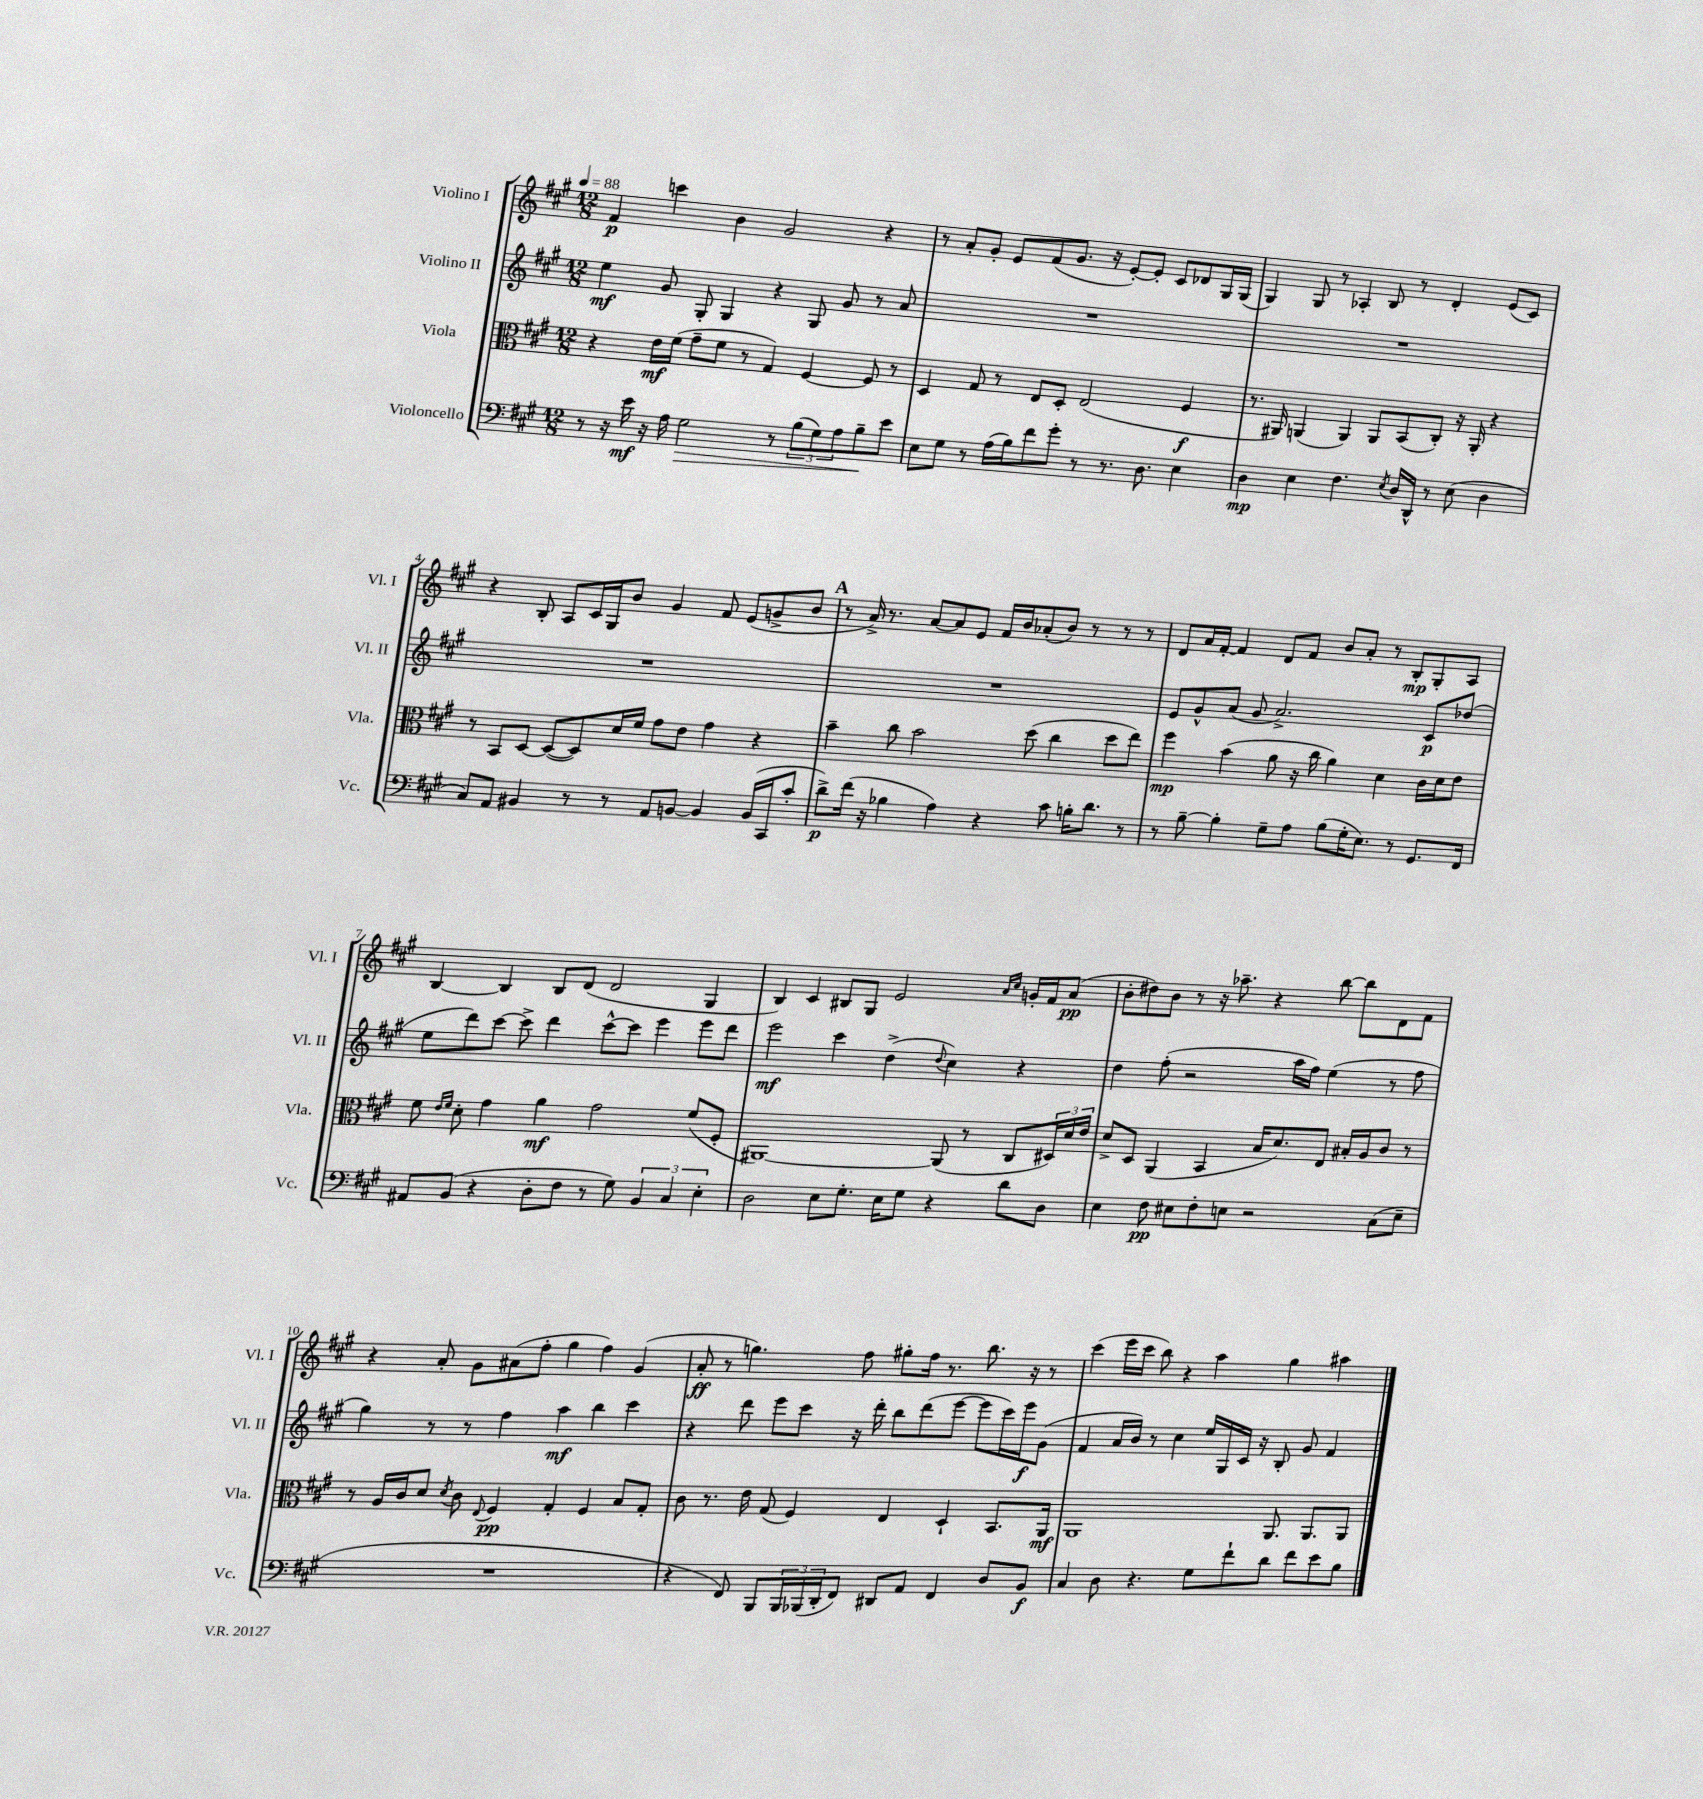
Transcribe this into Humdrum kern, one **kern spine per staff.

**kern	**dynam	**kern	**dynam	**kern	**dynam	**kern	**dynam
*part4	*part4	*part3	*part3	*part2	*part2	*part1	*part1
*staff4	*staff4	*staff3	*staff3	*staff2	*staff2	*staff1	*staff1
*I"Violoncello	*	*I"Viola	*	*I"Violino II	*	*I"Violino I	*
*I'Vc.	*	*I'Vla.	*	*I'Vl. II	*	*I'Vl. I	*
*clefF4	*	*clefC3	*	*clefG2	*	*clefG2	*
*k[f#c#g#]	*	*k[f#c#g#]	*	*k[f#c#g#]	*	*k[f#c#g#]	*
*M12/8	*	*M12/8	*	*M12/8	*	*M12/8	*
*MM88	*	*MM88	*	*MM88	*	*MM88	*
=1	=1	=1	=1	=1	=1	=1	=1
8r	.	4r	.	4ee\	mf	4f#/	p
16r	.	.	.	.	.	.	.
16e\	mf	.	.	.	.	.	.
16r	.	16e\LL	mf	8g#/	.	4cccn\	.
16A\	.	(16f#\JJ	.	.	.	.	.
!	!LO:HP:b	!	!	!	!	!	!
2G#\	>	8g#~\L	.	8G#'/	.	.	.
.	.	8f#\J	.	4G#/	.	4b\	.
.	.	8r	.	.	.	.	.
.	.	4G#/)	.	4r	.	2g#/	.
8r	.	.	.	.	.	.	.
(12B\L	.	[4F#/	.	8G#/	.	.	.
12G#\)	.	.	.	.	.	.	.
.	.	.	.	8g#/	.	.	.
12A\	.	.	.	.	.	.	.
8B~\	.	8F#/]	.	8r	.	4r	.
8e\J	]	8r	.	8a/	.	.	.
=2	=2	=2	=2	=2	=2	=2	=2
8E\L	.	4D/	.	1.r	.	8r	.
8G#\J	.	.	.	.	.	8a'/L	.
8r	.	8G#/	.	.	.	8g#'/J	.
(16A\LL	.	8r	.	.	.	8e/L	.
16B\J)	.	.	.	.	.	.	.
8f#\	.	8E/L	.	.	.	(8f#/	.
8g#'\J	.	8D'/J	.	.	.	8.g#/J	.
8r	.	(2E/	.	.	.	.	.
.	.	.	.	.	.	16r	.
8.r	.	.	.	.	.	[8e'/L)	.
.	.	.	.	.	.	8e'/J]	.
8.D\	.	.	.	.	.	.	.
.	.	.	.	.	.	8c#/L	.
4E\	.	4F#/	f	.	.	8d-X/	.
.	.	.	.	.	.	16G#/L	.
.	.	.	.	.	.	(16G#/JJ	.
=3	=3	=3	=3	=3	=3	=3	=3
4D\	mp	8.r	.	1.r	.	4G#/)	.
.	.	16AA#X/)	.	.	.	.	.
4E\	.	(4AAn/	.	.	.	8G#/	.
.	.	.	.	.	.	8r	.
4.F#\	.	4AA/)	.	.	.	4A-X'/	.
.	.	8AA/L	.	.	.	8B/	.
8qE/	.	.	.	.	.	.	.
16D/LL	.	(8BB/	.	.	.	8r	.
16DD^^/JJ	.	.	.	.	.	.	.
8r	.	8C#'/J)	.	.	.	4d'/	.
(8E\	.	16r	.	.	.	.	.
.	.	16AA'/	.	.	.	.	.
4D\	.	4r	.	.	.	(8e/L	.
.	.	.	.	.	.	8c#/J)	.
!!LO:LB:g=z
=4	=4	=4	=4	=4	=4	=4	=4
8C#/L)	.	8r	.	1.r	.	4r	.
8AA/J	.	8BB/L	.	.	.	.	.
4BB#X/	.	[8D/J	.	.	.	8B'/	.
.	.	(8D/L_	.	.	.	8A/L	.
8r	.	8D/])	.	.	.	16c#/L	.
.	.	.	.	.	.	16G#/J	.
8r	.	16d/L	.	.	.	8b/J	.
.	.	16f#/JJ	.	.	.	.	.
8AA/L	.	8g#\L	.	.	.	4g#/	.
[8BBn/J	.	8e\J	.	.	.	.	.
4BB/]	.	4g#\	.	.	.	8f#/	.
.	.	.	.	.	.	(8e/L	.
(16BB/LL	.	4r	.	.	.	8gn^/	.
16CC#/J	.	.	.	.	.	.	.
8c#'/J	.	.	.	.	.	8b/J	.
!!LO:REH:place=s1:t=A
=5	=5	=5	=5	=5	=5	=5	=5
8d^\L)	p	4b~\	.	1.r	.	8r	.
(16f#\Jk	.	.	.	.	.	16a^/)	.
16r	.	.	.	.	.	8.r	.
4B-X\	.	8cc#\	.	.	.	.	.
.	.	2b\	.	.	.	[8a/L	.
4A\)	.	.	.	.	.	8a/]	.
.	.	.	.	.	.	8e/J	.
4r	.	.	.	.	.	16f#/LL	.
.	.	.	.	.	.	16b/J	.
.	.	(8dd\	.	.	.	(8a-X'/	.
8c#\	.	4cc#\	.	.	.	8b/J)	.
16Bn'\KL	.	.	.	.	.	8r	.
8.d\J	.	.	.	.	.	.	.
.	.	8dd\L	.	.	.	8r	.
8r	.	8ee\J)	.	.	.	8r	.
=6	=6	=6	=6	=6	=6	=6	=6
8r	.	4ff#\	mp	8e/L	.	8d/L	.
[8B~\	.	.	.	8g#^^/	.	16a/L	.
.	.	.	.	.	.	[16f#'/JJ	.
4B'\]	.	(4b\	.	(8a/J	.	4f#/]	.
.	.	.	.	8g#/	.	.	.
8G#~\L	.	8a\	.	2.a^/)	.	8d/L	.
8A\J	.	16r	.	.	.	8f#/J	.
.	.	16cc#\	.	.	.	.	.
(8B\L	.	4a\)	.	.	.	8b/L	.
16G#'\K	.	.	.	.	.	8a'/J	.
8.E\J)	.	.	.	.	.	.	.
.	.	4d\	.	.	.	8r	.
8r	.	.	.	.	.	8B'/L	mp
8.GG#/L	.	16c#\LL	.	8c#/L	p	8G#'/	.
.	.	16d\J	.	.	.	.	.
.	.	8e\J	.	(8dd-X/J	.	8A/J	.
16FF#/Jk	.	.	.	.	.	.	.
!!LO:LB:g=z
=7	=7	=7	=7	=7	=7	=7	=7
8AA#X/L	.	8f#\	.	8ee\L	.	[4B/	.
.	.	16qqe/LL	.	.	.	.	.
.	.	16qqf#/JJ	.	.	.	.	.
(8BB/J	.	8d'\	.	8ddd\)	.	.	.
4r	.	4g#\	.	[8ccc#\J	.	4B/]	.
.	.	.	.	8ccc#^\]	.	.	.
8D'\L	.	4a\	mf	4ddd\	.	8B/L	.
8F#\J	.	.	.	.	.	(8d/J	.
8r	.	2g#\	.	[8ccc#^^\L	.	2d/	.
8G#\)	.	.	.	8ccc#\J]	.	.	.
6BB/	.	.	.	4eee\	.	.	.
6C#/	.	.	.	.	.	.	.
.	.	(8f#/L	.	8eee\L	.	4G#/	.
6E'\	.	.	.	.	.	.	.
.	.	8F#'/J	.	8ddd\J	.	.	.
=8	=8	=8	=8	=8	=8	=8	=8
2D\	.	[1AA#X)	.	2eee\	mf	4B/)	.
.	.	.	.	.	.	4c#/	.
8E\L	.	.	.	4ccc#\	.	8B#X/L	.
8.G#'\J	.	.	.	.	.	8G#/J	.
.	.	.	.	(4dd^\	.	2e/	.
16E\KL	.	.	.	.	.	.	.
8G#\J	.	.	.	.	.	.	.
.	.	.	.	8qqdd/	.	.	.
4r	.	(8AA#/]	.	4cc#\)	.	.	.
.	.	8r	.	.	.	.	.
.	.	.	.	.	.	16qqa/LL	.
.	.	.	.	.	.	16qqcc#/JJ	.
8d\L	.	8C#/L	.	4r	.	16gn'/LL	.
.	.	.	.	.	.	16f#/J	.
8D\J	.	24D#X/L)	.	.	.	(8a/J	pp
.	.	24d/	.	.	.	.	.
.	.	24e/JJ	.	.	.	.	.
=9	=9	=9	=9	=9	=9	=9	=9
4E\	.	8d^/L	.	4dd\	.	8b'\L	.
.	.	8D/J	.	.	.	8dd#X\)	.
8F#\	pp	(4AA/	.	(8ff#'\	.	8b\J	.
8E#X\L	.	.	.	2r	.	8r	.
8F#'\	.	4BB/	.	.	.	16r	.
.	.	.	.	.	.	8.aa-X~\	.
8En\J	.	.	.	.	.	.	.
2r	.	16B/KL	.	.	.	4r	.
.	.	8.d/)	.	.	.	.	.
.	.	.	.	16aa\LL	.	.	.
.	.	.	.	16ff#\JJ)	.	.	.
.	.	8E/J	.	(4ee\	.	[8bb\	.
.	.	16B#X'/LL	.	.	.	8bb\L]	.
.	.	16A/J	.	.	.	.	.
(8C#\L	.	8c#/J	.	8r	.	8d\	.
8E~\J	.	8r	.	8ff#\	.	8f#\J	.
!!LO:LB:g=z
=10	=10	=10	=10	=10	=10	=10	=10
1.r	.	8r	.	4gg#\)	.	4r	.
.	.	16A/LL	.	.	.	.	.
.	.	16c#/J	.	.	.	.	.
.	.	8d/J	.	8r	.	8a'/	.
.	.	8qd/	.	.	.	.	.
.	.	8c#\	.	8r	.	8g#\L	.
.	.	8qqE/	.	.	.	.	.
.	.	4F#/	pp	4ff#\	.	(8a#X\	.
.	.	.	.	.	.	8ff#'\J	.
.	.	4G#'/	.	4aa\	mf	4gg#\	.
.	.	4F#/	.	4bb\	.	4ff#\)	.
.	.	8B/L	.	4ccc#\	.	(4g#/	.
.	.	8G#'/J	.	.	.	.	.
=11	=11	=11	=11	=11	=11	=11	=11
4r	.	8c#\	.	4r	.	8a'/	ff
.	.	8.r	.	.	.	8r	.
8FF#/)	.	.	.	8ddd\	.	4.ggn\)	.
.	.	16e\	.	.	.	.	.
8BBB/L	.	(8G#/	.	8eee\L	.	.	.
24BBB/L	.	4F#/)	.	8ccc#\J	.	.	.
(24BBB-X/	.	.	.	.	.	.	.
24DD'/J	.	.	.	.	.	.	.
8FF#/J)	.	.	.	16r	.	8ff#\	.
.	.	.	.	16ddd'\	.	.	.
8DD#X/L	.	4E/	.	8bb\L	.	8gg#X'\L	.
8AA/J	.	.	.	(8ddd\	.	16ff#\Jk	.
.	.	.	.	.	.	8.r	.
4FF#/	.	4D`/	.	[8eee\J	.	.	.
.	.	.	.	8eee\L]	.	8.bb\	.
8D/L	.	8.BB/L	.	16ccc#\L)	.	.	.
.	.	.	.	16eee\J	f	16r	.
8BB/J	f	.	.	(8g#\J	.	8r	.
.	.	16AA/Jk	mf	.	.	.	.
=12	=12	=12	=12	=12	=12	=12	=12
4C#/	.	1AA	.	4f#/	.	(4ccc#\	.
8D\	.	.	.	16a/LL	.	16eee\LL	.
.	.	.	.	16b/JJ)	.	16ccc#\JJ	.
4.r	.	.	.	8r	.	8bb\)	.
.	.	.	.	4cc#\	.	4r	.
8G#\L	.	.	.	16ee/LL	.	4aa\	.
.	.	.	.	16G#/	.	.	.
8f#`\	.	.	.	16c#/JJ	.	.	.
.	.	.	.	16r	.	.	.
8d\J	.	8.AA/	.	8B'/	.	4gg#\	.
8f#\L	.	.	.	8g#/	.	.	.
.	.	8.AA/L	.	.	.	.	.
8e\	.	.	.	4f#/	.	4aa#X\	.
8B\J	.	8AA/J	.	.	.	.	.
==	==	==	==	==	==	==	==
*-	*-	*-	*-	*-	*-	*-	*-
